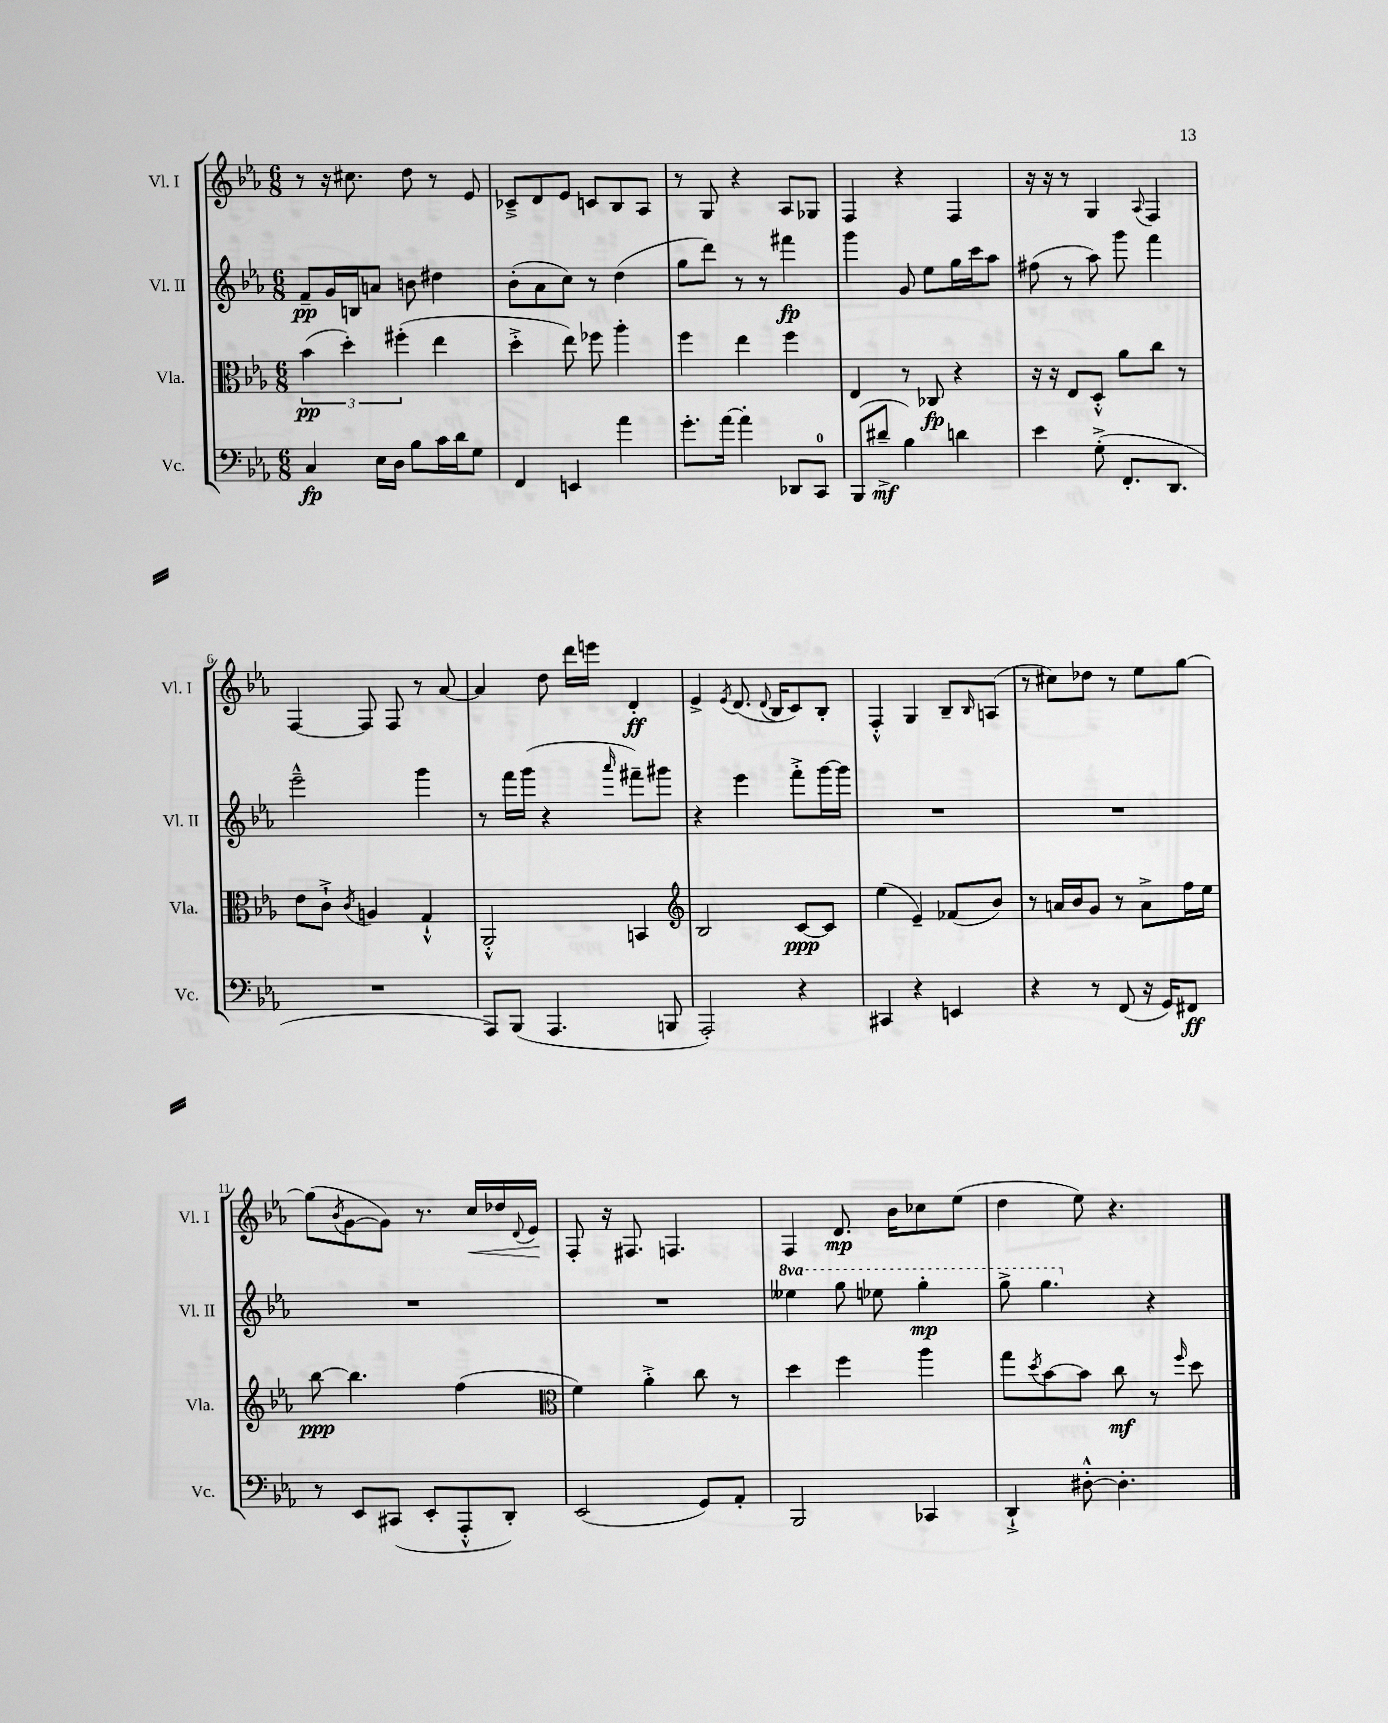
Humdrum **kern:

**kern	**dynam	**kern	**dynam	**kern	**dynam	**kern	**dynam
*part4	*part4	*part3	*part3	*part2	*part2	*part1	*part1
*staff4	*staff4	*staff3	*staff3	*staff2	*staff2	*staff1	*staff1
*I"Vc.	*	*I"Vla.	*	*I"Vl. II	*	*I"Vl. I	*
*I'Vc.	*	*I'Vla.	*	*I'Vl. II	*	*I'Vl. I	*
*clefF4	*	*clefC3	*	*clefG2	*	*clefG2	*
*k[b-e-a-]	*	*k[b-e-a-]	*	*k[b-e-a-]	*	*k[b-e-a-]	*
*M6/8	*	*M6/8	*	*M6/8	*	*M6/8	*
=1	=1	=1	=1	=1	=1	=1	=1
4C/	fp	(6b-\	pp	8f~/L	pp	8r	.
.	.	.	.	16g/L	.	16r	.
.	.	6dd'\)	.	.	.	.	.
.	.	.	.	16Bn/J	.	8.cc#X\	.
16E-\LL	.	.	.	8an/J	.	.	.
16D\JJ	.	.	.	.	.	.	.
.	.	(6ff#X'\	.	.	.	.	.
8B-\L	.	.	.	8bn\	.	8dd\	.
16c\L	.	4ee-\	.	4dd#X\	.	8r	.
16d\J	.	.	.	.	.	.	.
8G\J	.	.	.	.	.	8e-/	.
=2	=2	=2	=2	=2	=2	=2	=2
4FF/	.	4dd'^\	.	(8b-'\L	.	8c-X~^/L	.
.	.	.	.	8a-\	.	8d/	.
4EEn/	.	8ee-\)	.	8cc\J)	.	8e-/J	.
.	.	8ff-X\	.	8r	.	8cn/L	.
4a-\	.	4aa-'\	.	(4dd\	.	8B-/	.
.	.	.	.	.	.	8A-/J	.
=3	=3	=3	=3	=3	=3	=3	=3
8.g'\L	.	4ff\	.	8gg\L	.	8r	.
.	.	.	.	8ddd\J)	.	8G/	.
[16a-\Jk	.	.	.	.	.	.	.
4a-'\]	.	4ee-\	.	8r	.	4r	.
.	.	.	.	8r	.	.	.
8DD-X/L	.	4ff\	.	4fff#X\	fp	8A-/L	.
8CC/J	.	.	.	.	.	8G-X/J	.
=4	=4	=4	=4	=4	=4	=4	=4
(8BBB-/L	.	4E-/	.	4ggg\	.	4F/	.
8d#X~^/J	mf	.	.	.	.	.	.
4B-\)	.	8r	.	8g/	.	4r	.
.	.	8C-X/	fp	8ee-\L	.	.	.
4dn\	.	4r	.	16gg\L	.	4F/	.
.	.	.	.	16ccc\J	.	.	.
.	.	.	.	8aa-\J	.	.	.
=5	=5	=5	=5	=5	=5	=5	=5
4e-\	.	16r	.	(8ff#X\	.	16r	.
.	.	16r	.	.	.	16r	.
.	.	8E-/L	.	8r	.	8r	.
(8G'^\	.	8D'^^/J	.	8aa-\)	.	4G/	.
8.FF'/L	.	8a-\L	.	8ggg\	.	.	.
.	.	.	.	.	.	8qqA-/	.
.	.	8cc\J	.	4fff\	.	4F/	.
8.DD/J	.	.	.	.	.	.	.
.	.	8r	.	.	.	.	.
!!LO:LB:g=z
=6	=6	=6	=6	=6	=6	=6	=6
2.r	.	8e-\L	.	2eee-~^^\	.	[4F/	.
.	.	8c`^\J	.	.	.	.	.
.	.	8qc/	.	.	.	.	.
.	.	4An/	.	.	.	8F/]	.
.	.	.	.	.	.	8F/	.
.	.	4G`^^/	.	4ggg\	.	8r	.
.	.	.	.	.	.	[8a-/	.
=7	=7	=7	=7	=7	=7	=7	=7
8AAA-/L)	.	2AA-'^^/	.	8r	.	4a-/]	.
(8BBB-/J	.	.	.	16fff\LL	.	.	.
.	.	.	.	(16ggg\JJ	.	.	.
4.AAA-/	.	.	.	4r	.	8dd\	.
.	.	.	.	.	.	16ddd\LL	.
.	.	.	.	.	.	16eeen\JJ	.
.	.	.	.	16qqaaa-/	.	.	.
.	.	4BBn/	.	8fff#X~\L)	.	4d'/	ff
8BBBn/	.	.	.	8ggg#X\J	.	.	.
=8	=8	=8	=8	=8	=8	=8	=8
*	*	*clefG2	*	*	*	*	*
2AAA-'/)	.	2B-/	.	4r	.	4e-^/	.
.	.	.	.	.	.	8qe-/	.
.	.	.	.	4eee-\	.	(8.d/	.
.	.	.	.	.	.	8qqd/	.
.	.	.	.	.	.	16B-/KL	.
4r	.	[8c/L	ppp	8fff'^\L	.	8c/)	.
.	.	8c/J]	.	[16ggg\L	.	8B-'/J	.
.	.	.	.	16ggg\JJ]	.	.	.
=9	=9	=9	=9	=9	=9	=9	=9
4CC#X/	.	(4ee-\	.	2.r	.	4F'^^/	.
4r	.	4e-~/)	.	.	.	4G/	.
4EEn/	.	(8f-X/L	.	.	.	8B-~/L	.
.	.	.	.	.	.	16qqB-/	.
.	.	8b-/J)	.	.	.	(8An/J	.
=10	=10	=10	=10	=10	=10	=10	=10
4r	.	8r	.	2.r	.	8r	.
.	.	16an/LL	.	.	.	8cc#X\L)	.
.	.	16b-/J	.	.	.	.	.
8r	.	8g/J	.	.	.	8dd-X\J	.
(8FF/	.	8r	.	.	.	8r	.
16r	.	8a^\L	.	.	.	8ee-\L	.
16GG/KL)	.	.	.	.	.	.	.
8FF#X/J	ff	16ff\L	.	.	.	[8gg\J	.
.	.	16ee-\JJ	.	.	.	.	.
!!LO:LB:g=z
=11	=11	=11	=11	=11	=11	=11	=11
8r	.	[8bb-\	ppp	2.r	.	(8gg\L]	.
.	.	.	.	.	.	8qb-/	.
8EE-/L	.	4.bb-\]	.	.	.	[8g\	.
(8CC#X/J	.	.	.	.	.	8g\J])	.
8EE-'/L	.	.	.	.	.	8.r	.
8AAA-'^^/	.	(4ff\	.	.	.	.	.
!	!	!	!	!	!	!	!LO:HP:b
.	.	.	.	.	.	16cc/LL	<
8DD'/J)	.	.	.	.	.	16dd-X/	.
.	.	.	.	.	.	8qqd/	.
.	.	.	.	.	.	16e-/JJ	.
.	.	.	.	.	.	.	[
=12	=12	=12	=12	=12	=12	=12	=12
*	*	*clefC3	*	*	*	*	*
(2EE-/	.	4f\)	.	2.r	.	8F'/	.
.	.	.	.	.	.	16r	.
.	.	.	.	.	.	8.F#X/	.
.	.	4a-'^\	.	.	.	.	.
.	.	.	.	.	.	4.Fn/	.
8GG/L)	.	8cc\	.	.	.	.	.
8AA-'/J	.	8r	.	.	.	.	.
=13	=13	=13	=13	=13	=13	=13	=13
*	*	*	*	*8va	*	*	*
2BBB-/	.	4dd\	.	4eee--X\	.	4F/	.
.	.	4ff\	.	8ggg\	.	8.d/	mp
.	.	.	.	8eee-X\	.	.	.
.	.	.	.	.	.	16b-\KL	.
4CC-X/	.	4aa-\	.	4ggg'\	mp	8cc-X\	.
.	.	.	.	.	.	(8ee-\J	.
=14	=14	=14	=14	=14	=14	=14	=14
4DD`^/	.	8gg\L	.	8ggg^\	.	4dd\	.
.	.	8qdd/	.	.	.	.	.
.	.	[8b-\	.	4.ggg\	.	.	.
[8D#X'^^\	.	8b-\J]	.	.	.	8ee-\)	.
4.D#'\]	.	8cc\	mf	.	.	4.r	.
*	*	*	*	*X8va	*	*	*
.	.	8r	.	4r	.	.	.
.	.	16qqff/	.	.	.	.	.
.	.	8dd\	.	.	.	.	.
==	==	==	==	==	==	==	==
*-	*-	*-	*-	*-	*-	*-	*-
